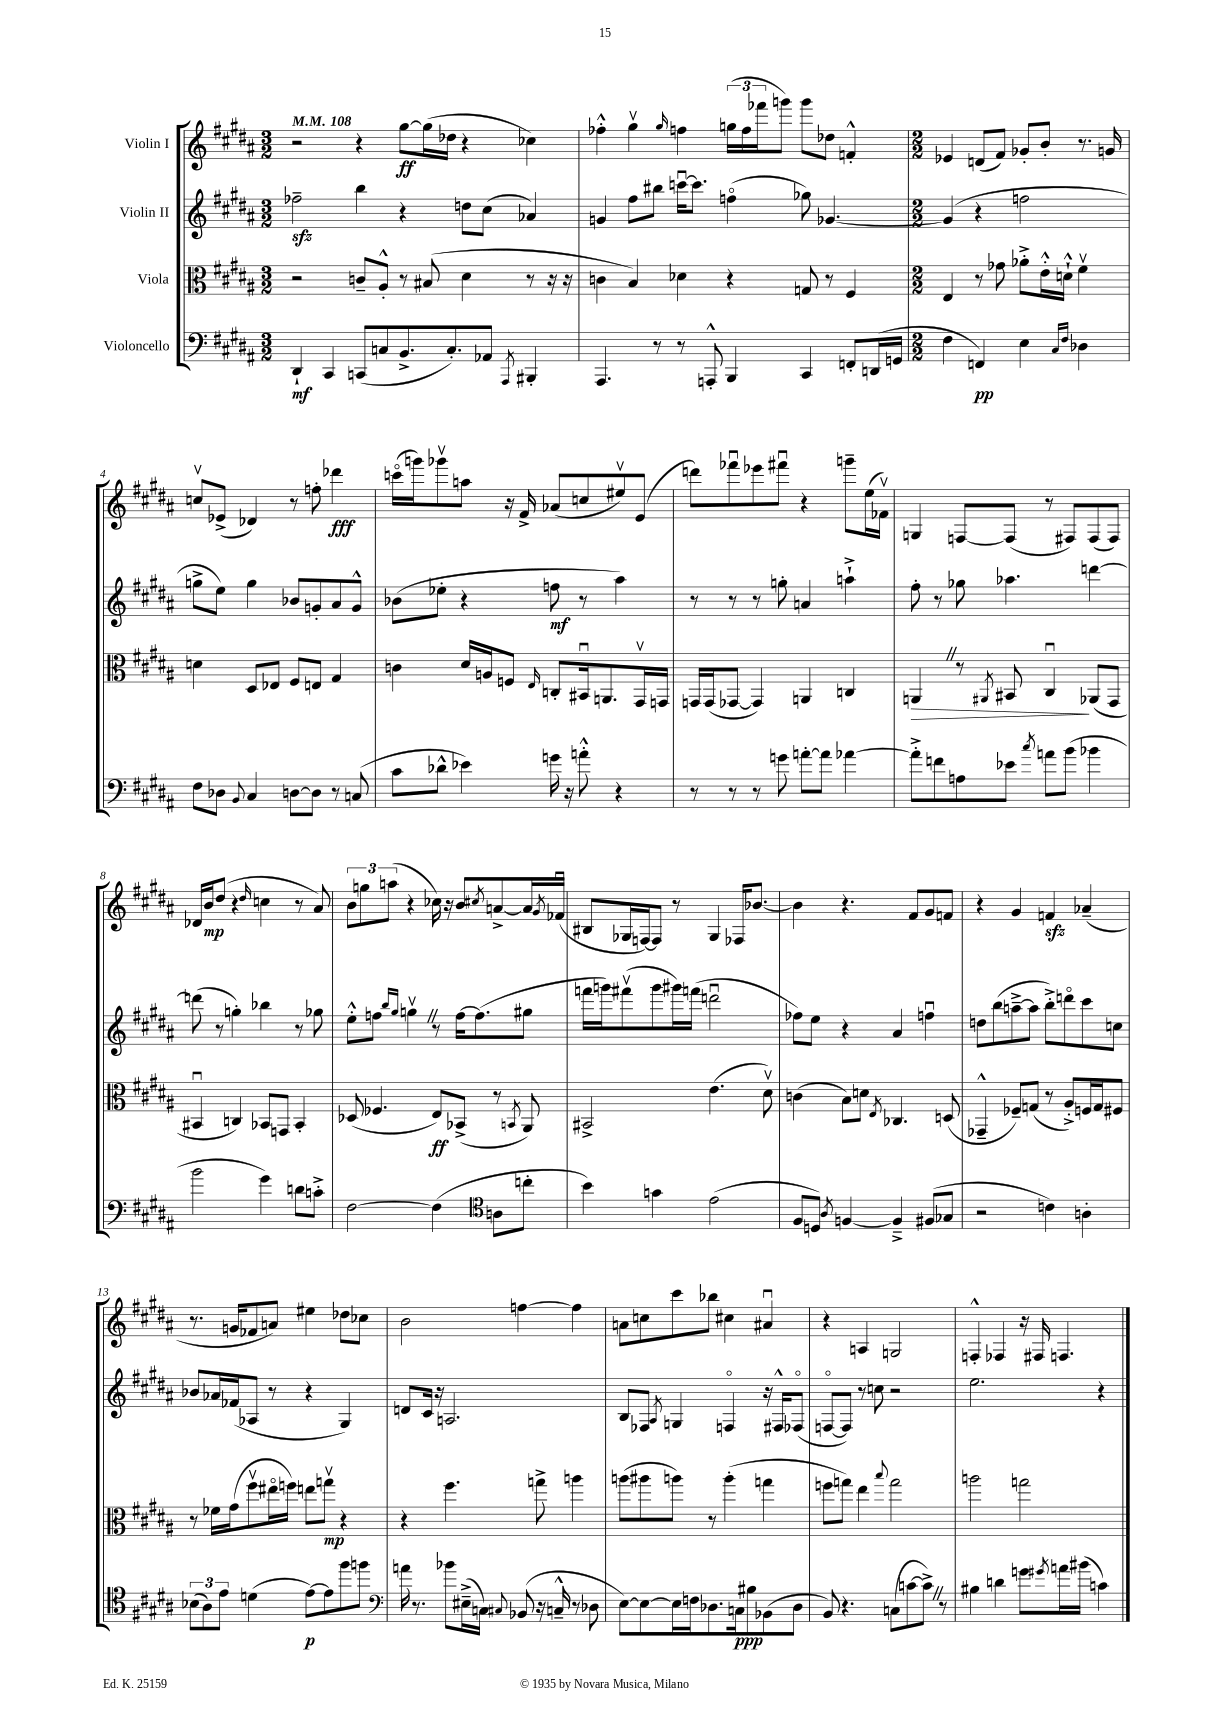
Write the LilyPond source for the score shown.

<<
\new StaffGroup <<
\new Staff = "s0" \with { instrumentName = "Violin I" } {
    \clef treble \key b \major \numericTimeSignature \time 3/2 \tempo 4 = 108
    r2 r4 gis''8~\ff gis''16( des''16 r4 ces''4) |
    fes''4-.-^ gis''4\upbow \grace { gis''16 } f''4 \tuplet 3/2 { g''16( f''16 fes'''16 } g'''8) g'''8 des''8 f'4-.-^ |
    \numericTimeSignature \time 2/2 ees'4 d'8( fis'8) ges'8-. b'8-. r8. g'16 |
    c''8\upbow ees'8->( des'4) r8 f''8-. des'''4\fff |
    c'''16\flageolet( g'''16) ges'''8\upbow a''8 r16 fis'16-> aes'8( c''8 eis''8\upbow) e'8( |
    d'''8) fes'''8\downbow ees'''8 fis'''8\downbow r4 g'''8-- e''16( fes'16\upbow) |
    g4 f8~ f8( r8 fis8) fis8( fis8) |
    des'16 b'16\mp dis''8( r4 \grace { dis''16 } c''4 r8 ais'8) |
    \tuplet 3/2 { b'8 g''8 a''8( } r4 ces''16) r16 b'8 \acciaccatura { cis''8 } a'8~-> a'16 \acciaccatura { gis'8 } fes'16\downbow( |
    bis8 ges16 f16~) f8 r8 ges4 fes16 bes'8.~ |
    bes'4 r4. fis'8 gis'8 f'8 |
    r4 gis'4 f'4\sfz aes'4--( |
    r8. g'16 fes'8 a'8) eis''4 des''8 ces''8 |
    b'2 f''4~ f''4 |
    a'8 c''8 cis'''8 bes''8 cis''4 ais'4\downbow |
    r4 a4 g2 |
    f4-.-^ fes4 r16 fis16 f4. \bar "|." |
}
\new Staff = "s1" \with { instrumentName = "Violin II" } {
    \clef treble \key b \major \numericTimeSignature \time 3/2
    fes''2--\sfz b''4 r4 d''8 cis''8( aes'4) |
    g'4 fis''8 bis''8 c'''16~\downbow c'''8. f''4\flageolet( ges''8) ges'4.~ |
    \numericTimeSignature \time 2/2 ges'4( r4 f''2 |
    g''8-> e''8) g''4 bes'8 g'8-. ais'8 g'8-^ |
    bes'8( ees''8-. r4 f''8\mf r8 ais''4) |
    r8 r8 r8 g''8-. a'4 a''4-!-> |
    fis''8-. r8 ges''8 aes''4. d'''4~ |
    d'''8( r8 g''4-.) bes''4 r8 ges''8 |
    e''8-.-^ f''8 \grace { b''16 gis''16 } g''4\upbow \once \override BreathingSign.text = \markup { \musicglyph "scripts.caesura.straight" } \breathe r8 f''16~ f''8.( gis''8 |
    f'''16 g'''16) fis'''8\upbow( g'''8 gis'''16) f'''16( d'''2\downbow |
    fes''8) e''8 r4 ais'4 f''4\downbow |
    d''8 b''8( a''8~---> a''8 b''8-.->) d'''8\flageolet cis'''8 c''8 |
    bes'8 aes'16 fes'16( aes8 r8 r4 gis4) |
    d'8 cis'16 r16 a2. |
    b8 fes8 \acciaccatura { ais8 } g4 f4\flageolet r16 fis16-^ fes8\flageolet( |
    f8~\flageolet f8) r8 c''8 r2 |
    e''2. r4 \bar "|." |
}
\new Staff = "s2" \with { instrumentName = "Viola" } {
    \clef alto \key b \major \numericTimeSignature \time 3/2
    r2 c'8-- ais8-.-^ r8 bis8( dis'4 r8 r16 r16 |
    c'4 b4) des'4 r4 g8 r8 fis4 |
    \numericTimeSignature \time 2/2 e4 r8 ges'8 aes'8-.-> e'16-.-^ d'16-!-^ fis'4\upbow |
    d'4 dis8 ees8 fis8 e8 gis4 |
    c'4 dis'16 a16 f8 \grace { e16 } c8-. bis,16\downbow a,8. gis,16\upbow g,16 |
    g,16 g,16( ges,8~ ges,4) a,4 c4 |
    a,4\> \once \override BreathingSign.text = \markup { \musicglyph "scripts.caesura.straight" } \breathe r8 \acciaccatura { ais,8 } bis,8 cis4\downbow\! aes,8( gis,8 |
    bis,4\downbow c4) bes,8 g,8 bes,4-. |
    des8( fes4. e8\ff) bes,8->( r8 \acciaccatura { b,8 } ais,8) |
    bis,2-> e'4.( dis'8\upbow) |
    c'4( b8) d'8 \acciaccatura { e8 } ces4. d8( |
    ges,4---^ fes8--) g8( r8 ais8-.->) f16 g16 fis8 |
    r8 fes'16 gis'16( fis''8\upbow eis''16\flageolet f''16) e''8 g''8\upbow\mp r4 |
    r4 fis''4. g''8-> a''4 |
    a''8( ais''8 a''8) r8 a''4-.( g''4 |
    f''8 g''8) e''4 \appoggiatura { b''8 } g''2 |
    a''2 g''2 \bar "|." |
}
\new Staff = "s3" \with { instrumentName = "Violoncello" } {
    \clef bass \key b \major \numericTimeSignature \time 3/2
    dis,4-!\mf cis,4 c,8( c8 b,8.-> c8.-.) aes,8 \acciaccatura { ais,,8 } bis,,4-. |
    ais,,4. r8 r8 a,,8-.-^ b,,4 cis,4 f,8-. d,16( g,16 |
    \numericTimeSignature \time 2/2 fis4 f,4\pp) e4 \grace { cis16 fis16 } des4 |
    fis8 des8 \appoggiatura { b,8 } cis4 d8~ d8 r8 c8( |
    cis'8 des'8-^ ees'4) g'16 r16 a'8-.-^ r4 |
    r8 r8 r8 g'8 a'8~-. a'8 aes'4~ |
    aes'8-.-> f'8 a8 ees'8 \acciaccatura { cis''8 } a'8 b'8( bes'4 |
    b'2 gis'4) d'8 c'8-.-> |
    fis2~ fis4( \clef tenor a8 c''8-. |
    b'4) g'4 e'2( |
    fis8 d8) \acciaccatura { ais8 } f4~ f4---> fis8( ges8 |
    r2 c'4) a4-. |
    \tuplet 3/2 { bes8( ais8) e'8 } d'4( e'8~\p) e'8 fis''8 f''8 |
    \clef bass a'16 r8. bes'8 eis16--->( c16) \appoggiatura { cis8 } bes,8( r16 c16---^ r8 des8 |
    e8~) e8~ e16 f16 des8. c16\ppp bis8 bes,8( des8 |
    b,8) r4. c8( c'8~ c'8->) \once \override BreathingSign.text = \markup { \musicglyph "scripts.caesura.straight" } \breathe r8 |
    bis4 d'4 g'8 \acciaccatura { gis'8 } a'16 bis'16( c'4) \bar "|." |
}
>>
>>
